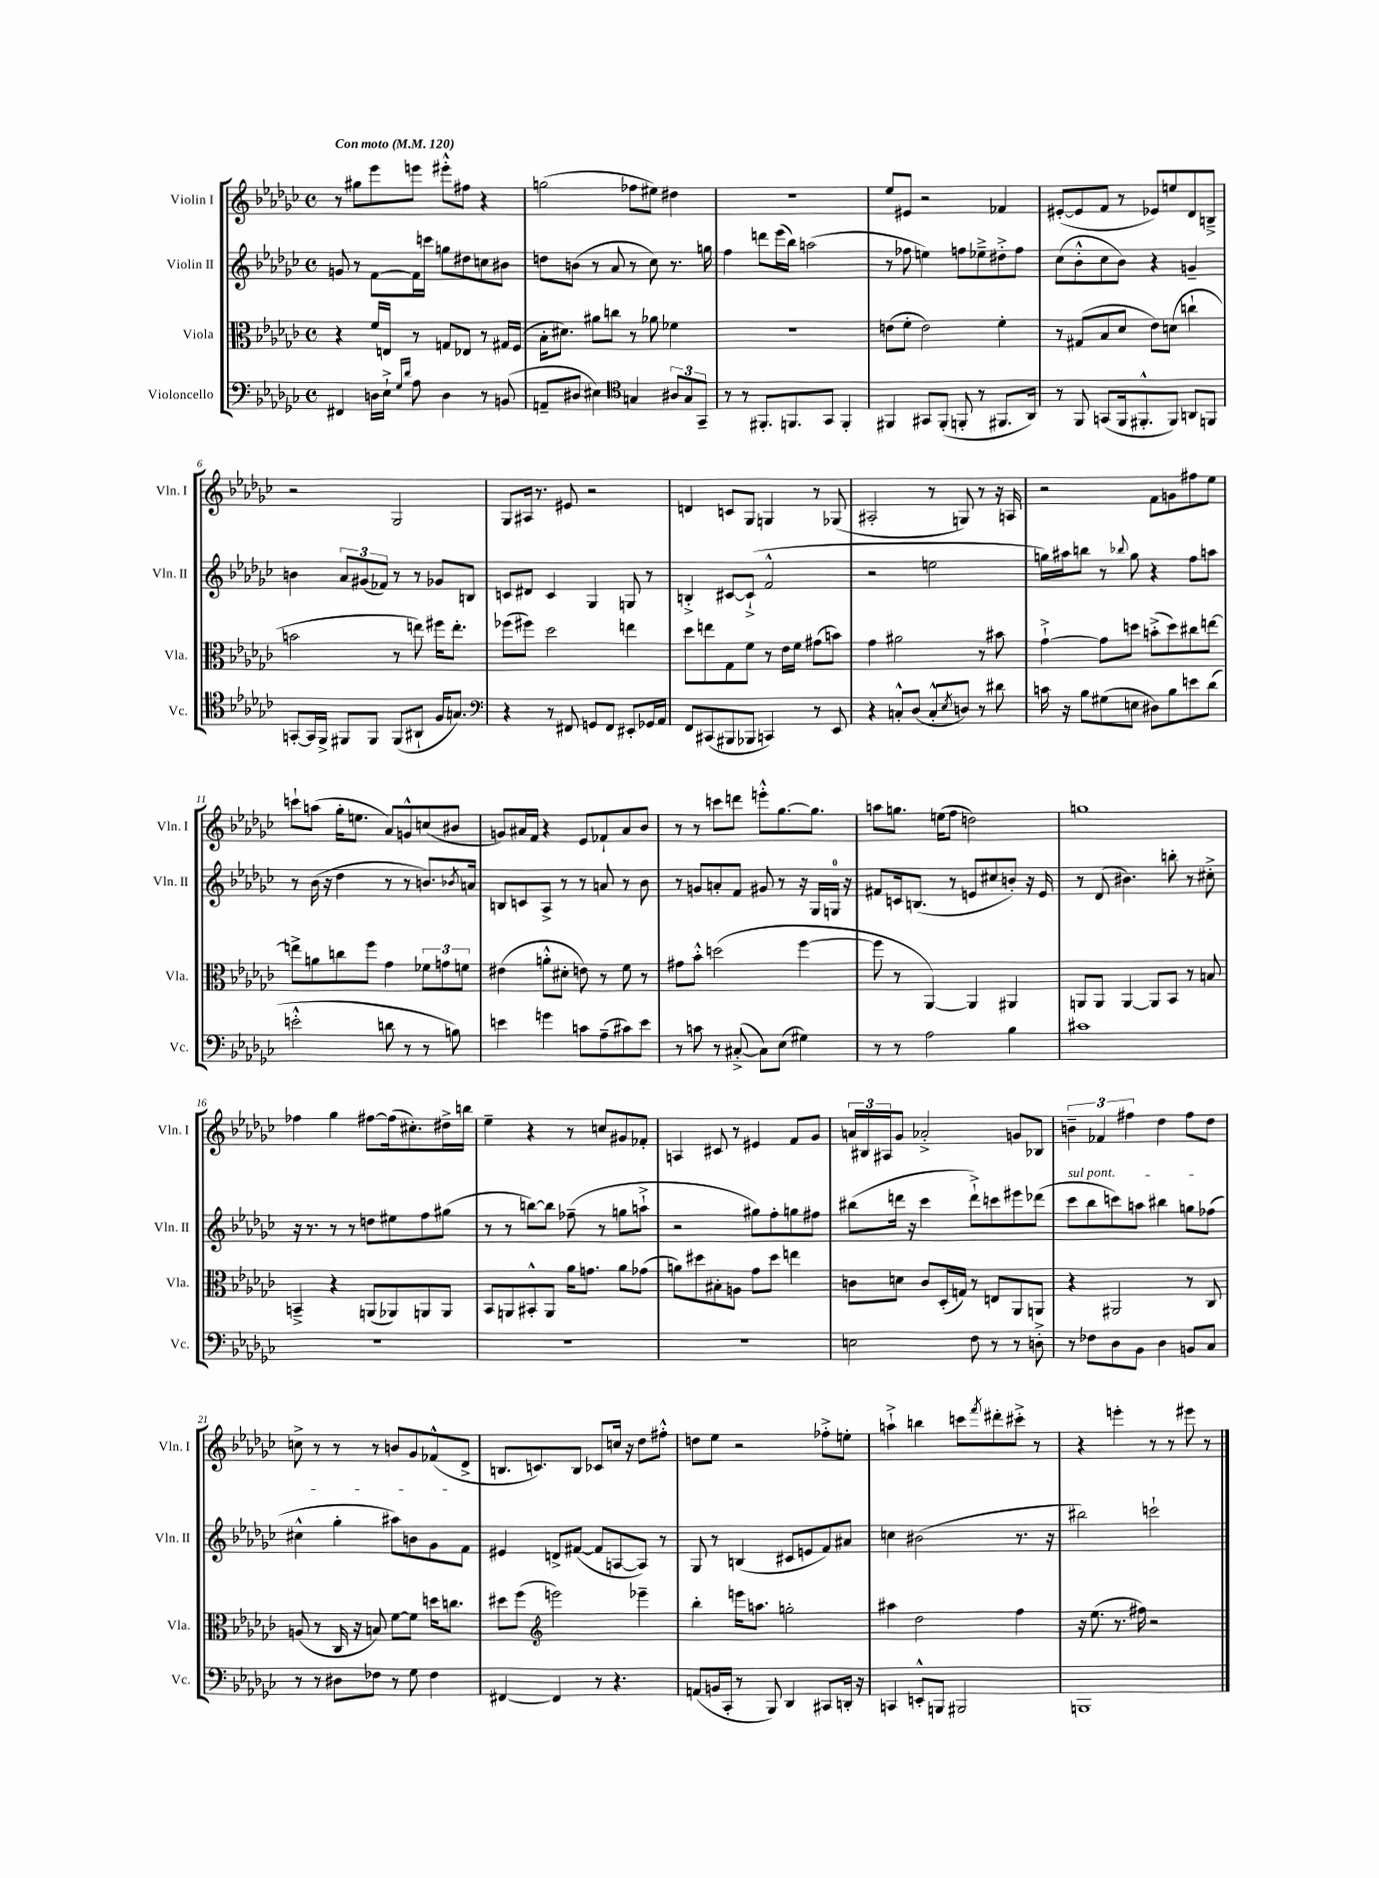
<<
\new StaffGroup <<
\new Staff = "s0" \with { instrumentName = "Violin I" shortInstrumentName = "Vln. I" } {
    \clef treble \key ges \major \defaultTimeSignature \time 4/4 \tempo "Con moto" 4 = 120
    r8 gis''8 ees'''8 e'''8 eis'''8-.-^ fis''8 r4 |
    g''2( fes''8 eis''8) dis''4 |
    R1 |
    ees''8 eis'8 r2 fes'4 |
    eis'8~-.( eis'8 f'8 r8 ees'8) e''8 des'8 b8---> |
    r2 ges2 |
    ges8 ais16 r8. eis'8 r2 |
    d'4 c'8 ges8 g4 r8 ges8( |
    ais2-. r8 g8) r8 r16 a16 |
    r2 f'8 g'8 fis''8 ees''8 |
    c'''8-! a''8( ges''16-. e''8. aes'8) g'8-^ c''8( bis'8 |
    g'8) ais'16 f'16 r4 ees'8 fes'8-! ais'8 bes'8 |
    r8 r8 c'''8 d'''8 e'''8-.-^ ges''8.~ ges''8. |
    a''8 g''8. e''16( f''8 d''2) |
    g''1 |
    fes''4 ges''4 fis''8~ fis''16( cis''8.-.) dis''16-> b''16 |
    ees''4-- r4 r8 c''8 gis'8 fes'8-. |
    a4 cis'8 r8 eis'4 f'8 ges'8 |
    \tuplet 3/2 { a'16 bis16 ais16 } ges'8 aes'2-.-> g'8 bes8 |
    \tuplet 3/2 { b'4-- fes'4 fis''4 } des''4 fis''8 des''8 |
    c''8-> r8 r8 r8 b'8 ges'8 fes'8-^( des'8-> |
    b8. c'8.) b8 ces'8 c''16 r16 des''8 fis''8-.-^ |
    d''8 ees''8 r2 fes''8-.-> e''8-. |
    a''4-!-> b''4 c'''8 \acciaccatura { f'''8 } dis'''8-. cis'''8-.-> r8 |
    r4 e'''4-. r8 r8 eis'''8 r8 \bar "|." |
}
\new Staff = "s1" \with { instrumentName = "Violin II" shortInstrumentName = "Vln. II" } {
    \clef treble \key ges \major \defaultTimeSignature \time 4/4
    g'8 r8 f'8~ f'16 c'''16 g''8 dis''8 c''8 bis'8 |
    d''8 b'8( r8 aes'8 r8 ces''8) r8. g''16 |
    f''4 d'''8 ees'''16( bes''16) a''2( |
    r8 fes''8 e''4) f''8 ees''8---> dis''8-.-> f''8 |
    ces''8( bes'8-.-^ ces''8 bes'8) r4 g'4-- |
    b'4 \tuplet 3/2 { aes'8 gis'8( fes'8) } r8 r8 ges'8 b8 |
    c'8 dis'8 c'4 ges4 g8 r8 |
    b4-.-> cis'8~ cis'8-!->( f'2-^ |
    r2 e''2 |
    g''16) ais''16 b''8 r8 \appoggiatura { bes''8 } g''8 r4 f''8 a''8 |
    r8 bes'16( r16 des''4 r8 r8 b'8.) \acciaccatura { bes'8 } a'16 |
    b8 c'8 aes8-> r8 r8 a'8 r8 bes'8 |
    r8 g'8 a'8-. f'8 gis'8 r8 r16 ges16 g16-0 r16 |
    fis'8 c'16 b8.( r8 e'8 cis''8 b'8-.) r16 e'16 |
    r8 des'8( bis'4.) b''8-. r8 cis''8-.-> |
    r16 r8. r8 r8 d''8 eis''8 f''8 gis''8( |
    r8 r8 b''8~) b''8 fes''8--( r8 g''8 a''8-!-> |
    r2 gis''8) f''8-. g''8 fis''8 |
    bis''8( d'''16 r16 ces'''4 d'''8-!->) c'''8 eis'''8 des'''8( |
    \once \override TextSpanner.bound-details.left.text = \markup { \italic "sul pont." } ces'''8\startTextSpan bes''8 c'''8) a''8 bis''4 g''8 fes''8( |
    cis''4-^ ges''4-. ais''8) b'8 ges'8 f'8\stopTextSpan |
    eis'4 d'8-> fis'8~( fis'8 a8~ a8) r8 |
    ges8 r8 b4( cis'8 e'8 f'8) ais'8 |
    c''4 bis'2( r8. r16 |
    bis''2) c'''2-! \bar "|." |
}
\new Staff = "s2" \with { instrumentName = "Viola" shortInstrumentName = "Vla." } {
    \clef alto \key ges \major \defaultTimeSignature \time 4/4
    r4 f'16 e16 r8 g8 ees8 r8 gis16 f16( |
    bes16-. dis'8.) ais'8 c''8 r8 aes'8 fes'4 |
    R1 |
    e'8( f'8-. e'2) f'4-. |
    r8 gis8( bes8 des'8 ees'8) d'8( c''4-! |
    b'2 r8 e''8) fis''16 e''8.-. |
    fes''8( fis''8) des''2 e''4 |
    des''8 e''8 ges8 f'8 r8 ees'16 f'16 gis'8( b'8) |
    ges'4 ais'2 r8 bis'8 |
    ges'4~-!-> ges'8 d''8 b'8-.->( d''8) cis''8 e''8~ |
    e''8-> a'8 c''8 f''8 ges'4 \tuplet 3/2 { fes'8 g'8 f'8 } |
    eis'4( a'8-.-^ dis'8-. e'8) r8 f'8 r8 |
    gis'8 bes'8-.-^ d''2( f''4~ |
    f''8 r8 aes,4~) aes,4 ais,4 |
    a,8 a,8 a,4~ a,8 bes,8 r8 b8 |
    b,4---> r4 a,8( aes,8) a,8 a,8 |
    bes,8 a,8 bis,8-.-^ a,8 aes'16 g'8. aes'8 ges'8( |
    a'8) dis''8 bis8-. a8 ges'8 dis''8 e''4 |
    c'8 d'8 c'8 des16-.( g16) r8 e8 aes,8 a,8 |
    r4 ais,2 r8 ces8 |
    a8( r8 ces16 r16 b8) f'8~ f'8 d''16 c''8. |
    dis''8 f''8( \clef treble e'''2) ees'''4-- |
    bes''4-. e'''16 a''8. g''2-. |
    ais''4 des''2 f''4 |
    r16 ees''8.( r8. fis''16) r2 \bar "|." |
}
\new Staff = "s3" \with { instrumentName = "Violoncello" shortInstrumentName = "Vc." } {
    \clef bass \key ges \major \defaultTimeSignature \time 4/4
    fis,4 d16 ees16-!-> \grace { ges16 des'16 } aes8 d4 r8 b,8( |
    a,8-- dis8 eis4) \clef tenor g4 \tuplet 3/2 { ais8 g8 ges,8-- } |
    r8 r8 fis,8.-. f,8. ges,8 f,4-. |
    fis,4 gis,8 fis,8-.( f,8-. r8 fis,8. aes,16) |
    r8 f,8 g,8( f,16 fis,8.-.-^ fis,8) a,8 f,8 |
    g,8~-. g,16 f,16-> fis,8 fis,8 fis,8( ais,8-! f16 g8.) |
    \clef bass r4 r8 fis,8 g,8 fis,8 eis,8-. ges,16 aes,16 |
    f,8 cis,8( bis,,8 bes,,8 c,4) r8 ees,8 |
    r4 c8-.-^ des8( c8-.-^ \acciaccatura { ees8 } d8) r8 dis'8 |
    c'16 r16 bes8 gis8( e8 dis8) bes8 e'8 des'8( |
    e'2-.-^ d'8 r8 r8 b8) |
    e'4 g'4 c'8 aes8--( cis'8) e'8 |
    r8 c'8 r8 cis8~-.->( cis8) ees8( gis4) |
    r8 r8 aes2 bes4 |
    cis'1 |
    R1 |
    R1 |
    R1 |
    e2 f8 r8 r8 d8-.-> |
    r8 fes8 des8 bes,8 des4 b,8 ces8 |
    r8 r8 dis8 fes8 r8 ges8 fes4 |
    fis,4~ fis,4 r8 r4. |
    a,8( b,16 ces,16-. r8 bes,,8) des,4 cis,8 d,16-. r16 |
    c,4 e,8-.-^ b,,8 bis,,2 |
    b,,1 \bar "|." |
}
>>
>>
